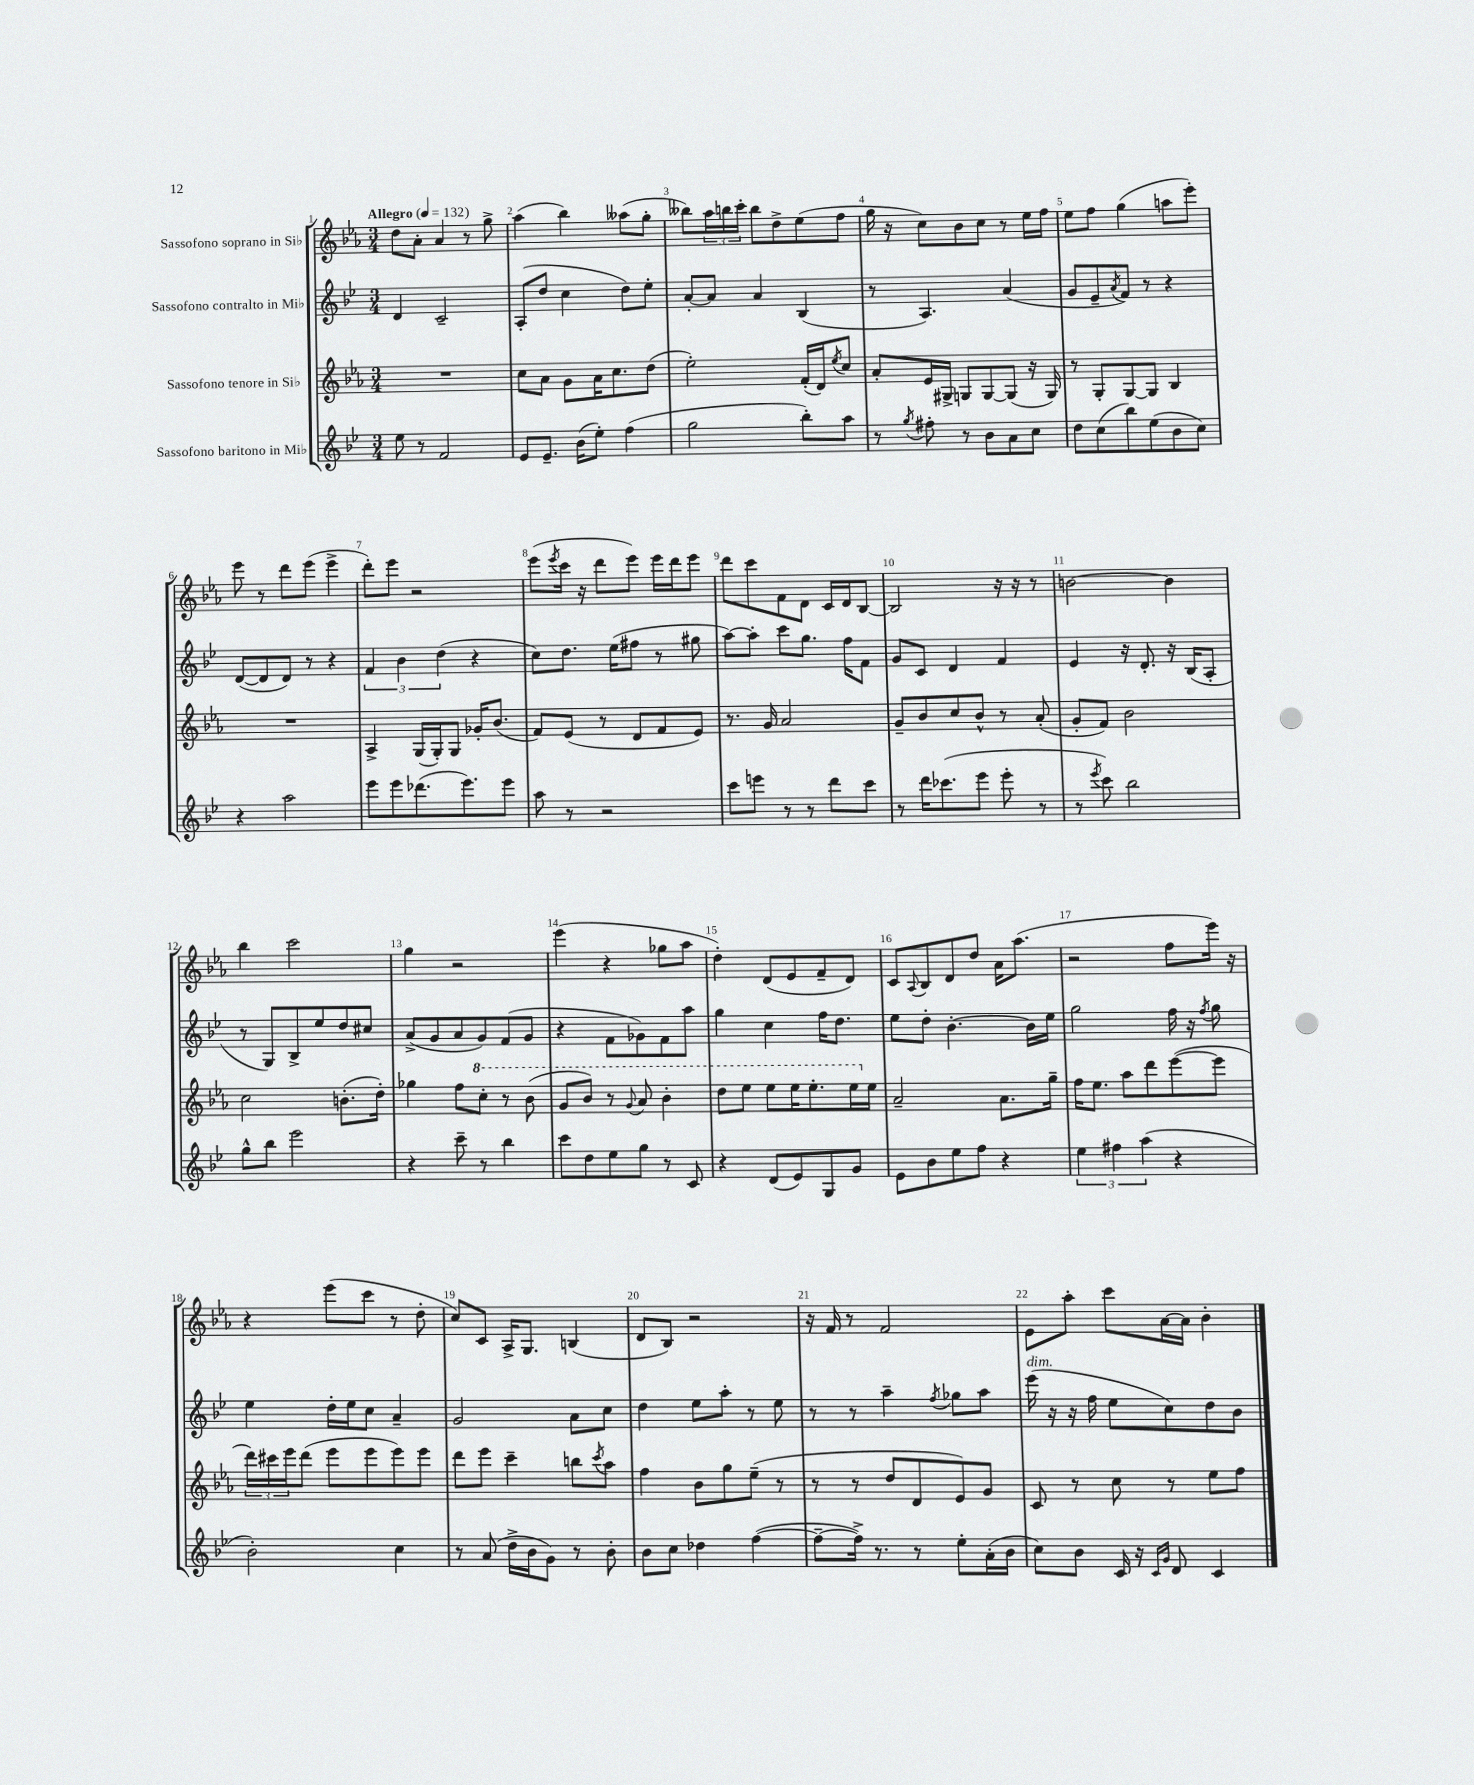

**kern	**kern	**kern	**kern
*staff4	*staff3	*staff2	*staff1
*clefG2	*clefG2	*clefG2	*clefG2
*k[b-e-]	*k[b-e-a-]	*k[b-e-]	*k[b-e-a-]
*M3/4	*M3/4	*M3/4	*M3/4
*MM132	*MM132	*MM132	*MM132
8ee-\	2.r	4d/	8dd\L
8r	.	.	8a-'\J
2f/	.	2c~/	4a-/
.	.	.	8r
.	.	.	8gg^\
=	=	=	=
8e-/L	8cc\L	(8A'/L	(4aa-\
8.e-~/J	8a-\J	8dd/J	.
.	8g\L	4cc\	4bb-\)
(16b-\LK	.	.	.
8ee-'\J)	16a-\K	.	.
.	8.cc\	.	.
(4ff\	.	8dd\L)	(8aa--\L
.	(8dd\J	8ee-'\J	8gg'\J
=	=	=	=
2gg\	2ee-'\)	[8a'/L	8bb--\L)
.	.	8a/]J	24aa-\L
.	.	.	24bb\
.	.	.	24ccc'\JJ
.	.	4a/	8bb\L
.	.	.	8dd^\
8bb-'\L)	(16f'/LL	(4B-/	(8ee-\
.	16d/J)	.	.
.	8qee-/	.	.
8aa\J	8cc/J	.	8ff\J
=	=	=	=
8r	8a-'/L	8r	16gg\
.	.	.	16r
8qgg/	.	.	.
8ff#'\	16e-/L	4.A/)	8cc\L)
.	16G#^/JJ	.	.
8r	8G/L	.	8b-\
8b-\L	[8G/	.	8cc\J
8a\	(8G/]J	(4a/	8r
8cc\J	16r	.	16ee-\LL
.	16G/)	.	16ff\JJ
=	=	=	=
8dd\L	8r	8g/L	8ee-\L
(8cc\	8G'/L	8e-~/	8ff\J
.	.	8qa/	.
8bb-\)	[8G/	8f/J)	(4gg\
(8ee-\	8G/]J	8r	.
8b-\	4B-/	4r	8aa\L
8cc\J)	.	.	8eee-'\J)
=	=	=	=
4r	2.r	([8d/L	8eee-\
.	.	8d/]	8r
2aa\	.	8d/J)	8ddd\L
.	.	8r	(8eee-\J
.	.	4r	4eee-^\
=	=	=	=
8eee-\L	4A-^/	6f/	8ddd'\L)
8eee-\	.	.	8eee-\J
.	.	6b-\	.
(8.ddd-\	(16G/LL	.	2r
.	16G'/J)	.	.
.	.	(6dd\	.
.	8G/J	.	.
8.eee-\)	.	.	.
.	16g-'/LK	4r	.
.	(8.b-/J	.	.
8eee-\J	.	.	.
=	=	=	=
8aa\	8f/L)	8cc\L)	(8eee-\L
.	.	.	8qeee-/
8r	(8e-/J	8.dd\J	16ccc\Jk
.	.	.	16r
2r	8r	.	8ddd\L
.	.	(16ee-\LK	.
.	8d/L	8ff#\J	8eee-\J)
.	8f/	8r	16eee-\LL
.	.	.	16ddd\J
.	8e-/J)	8gg#\	8eee-\J
=	=	=	=
8ccc\L	8.r	[8aa\L)	8ddd\L
8eee\J	.	8aa'\]J	8ccc\
.	16g/	.	.
8r	2a-/	8ccc\L	8f\
8r	.	8.gg\J	8d\J
8ddd\L	.	.	16c/LL
.	.	16ff\LK	16d/J
8ccc\J	.	8f\J	[8B-/J
=	=	=	=
8r	8g~/L	8g/L	2B-/]
16ddd\LK	8b-/	8c/J	.
(8.ccc-\	.	.	.
.	8cc/	4d/	.
8eee-\J	8b-^^/J	.	.
8eee-'\	8r	4f/	16r
.	.	.	16r
8r	(8a-'/	.	8r
=	=	=	=
8r	8g'/L	4e-/	[2b\
8qeee-/	.	.	.
8ccc\)	8f/J)	.	.
2bb-\	2b-\	16r	.
.	.	8.d'/	.
.	.	16r	4b\]
.	.	(16B-/LK	.
.	.	8A'/J	.
=	=	=	=
8gg^^\L	2cc\	8r	4bb-\
8bb-\J	.	8G/L)	.
2eee-\	.	8B-^/	2ccc\
.	.	8ee-/	.
.	(8.b'\L	8dd/	.
.	.	8cc#/J	.
.	16dd'\Jk)	.	.
=	=	=	=
4r	4gg-\	(8a^/L	4gg\
.	.	8g/	.
8ccc~\	8ff\L	8a/	2r
8r	8ccc'\J	8g/)	.
4bb-\	8r	(8f/	.
.	(8bb-\	8g/J	.
=	=	=	=
8ccc\L	8gg/L	4r	(4eee-\
8dd\	8bb-/J)	.	.
8ee-\	8r	8f\L	4r
.	8qqgg/	.	.
8gg\J	8aa-/	8g-\)	.
8r	4bb-'\	8f\	8gg-\L
8c/	.	8aa\J	8aa-\J
=	=	=	=
4r	8ddd\L	4gg\	4dd'\)
.	8eee-\J	.	.
(8d/L	8eee-\L	4cc\	(8d/L
8e-/)	16eee-\K	.	8e-/
.	8.eee-'\	.	.
8G/	.	16ff\LK	8f~/
.	.	8.dd\J	.
8g/J	16eee-\L	.	8d/J)
.	16ee-\JJ	.	.
=	=	=	=
8e-\L	2a-~/	8ee-\L	8c/L
.	.	.	8qqA-/
8b-\	.	8dd'\J	8B-/
8ee-\	.	[4.b-'\	8d/
8ff\J	.	.	8dd/J
4r	8.a-\L	.	16a-\LK
.	.	.	(8.aa-\J
.	.	16b-\]LL	.
.	16gg~\Jk	16ee-\JJ	.
=	=	=	=
6ee-\	16ff\LK	2gg\	2r
.	8.ee-\J	.	.
6ff#\	.	.	.
.	8aa-\L	.	.
(6aa\	.	.	.
.	8ddd\	.	.
4r	([8eee-\	16ff\	8ff\L
.	.	16r	.
.	.	8qff/	.
.	8eee-\]J	8gg\	16eee-\Jk)
.	.	.	16r
=	=	=	=
2b-'\)	24ddd\LL)	4ee-\	4r
.	24ccc#\	.	.
.	24eee-\J	.	.
.	(8ddd\J	.	.
.	8eee-\L	16dd'\LL	(8eee-\L
.	.	16ee-\J	.
.	8eee-\	8cc\J	8ccc\J
4cc\	8eee-\)	4a~/	8r
.	8eee-\J	.	8dd'\
=	=	=	=
8r	8ddd\L	2g/	8cc/L)
(8a/	8eee-\J	.	8c/J
16dd^\LL	4ccc~\	.	16A-^/LK
16b-\J	.	.	8.G/J
8g\J)	.	.	.
8r	8bb\L	8a\L	(4B/
.	8qccc/	.	.
8b-'\	8aa-\J	8cc\J	.
=	=	=	=
8b-\L	4ff\	4dd\	8d/L
8cc\J	.	.	8B-/J)
4dd-\	8b-\L	8ee-\L	2r
.	8gg\	8aa'\J	.
([4ff\	(8ee-~\J	8r	.
.	8r	8ee-\	.
=	=	=	=
8ff~\_L	8r	8r	16r
.	.	.	16f/
16ff^\]Jk)	8r	8r	8r
8.r	.	.	.
.	8dd/L	4aa~\	2f/
8r	8d/	.	.
.	.	8qff/	.
8ee-'\L	8e-/)	8gg-\L	.
(16a'\L	8g/J	8aa\J	.
16b-\JJ	.	.	.
=	=	=	=
8cc\L)	8c/	(16eee-\	8e-\L
.	.	16r	.
8b-\J	8r	16r	8aa-'\J
.	.	16ff\	.
16c/	8cc\	8ee-\L	8ccc\L
16r	.	.	.
16qqc/LL	.	.	.
16qqg/JJ	.	.	.
8d/	8r	8cc\)	[16a-\L
.	.	.	16a-\]JJ
4c/	8ee-\L	8dd\	4b-'\
.	8ff\J	8b-\J	.
==	==	==	==
*-	*-	*-	*-
